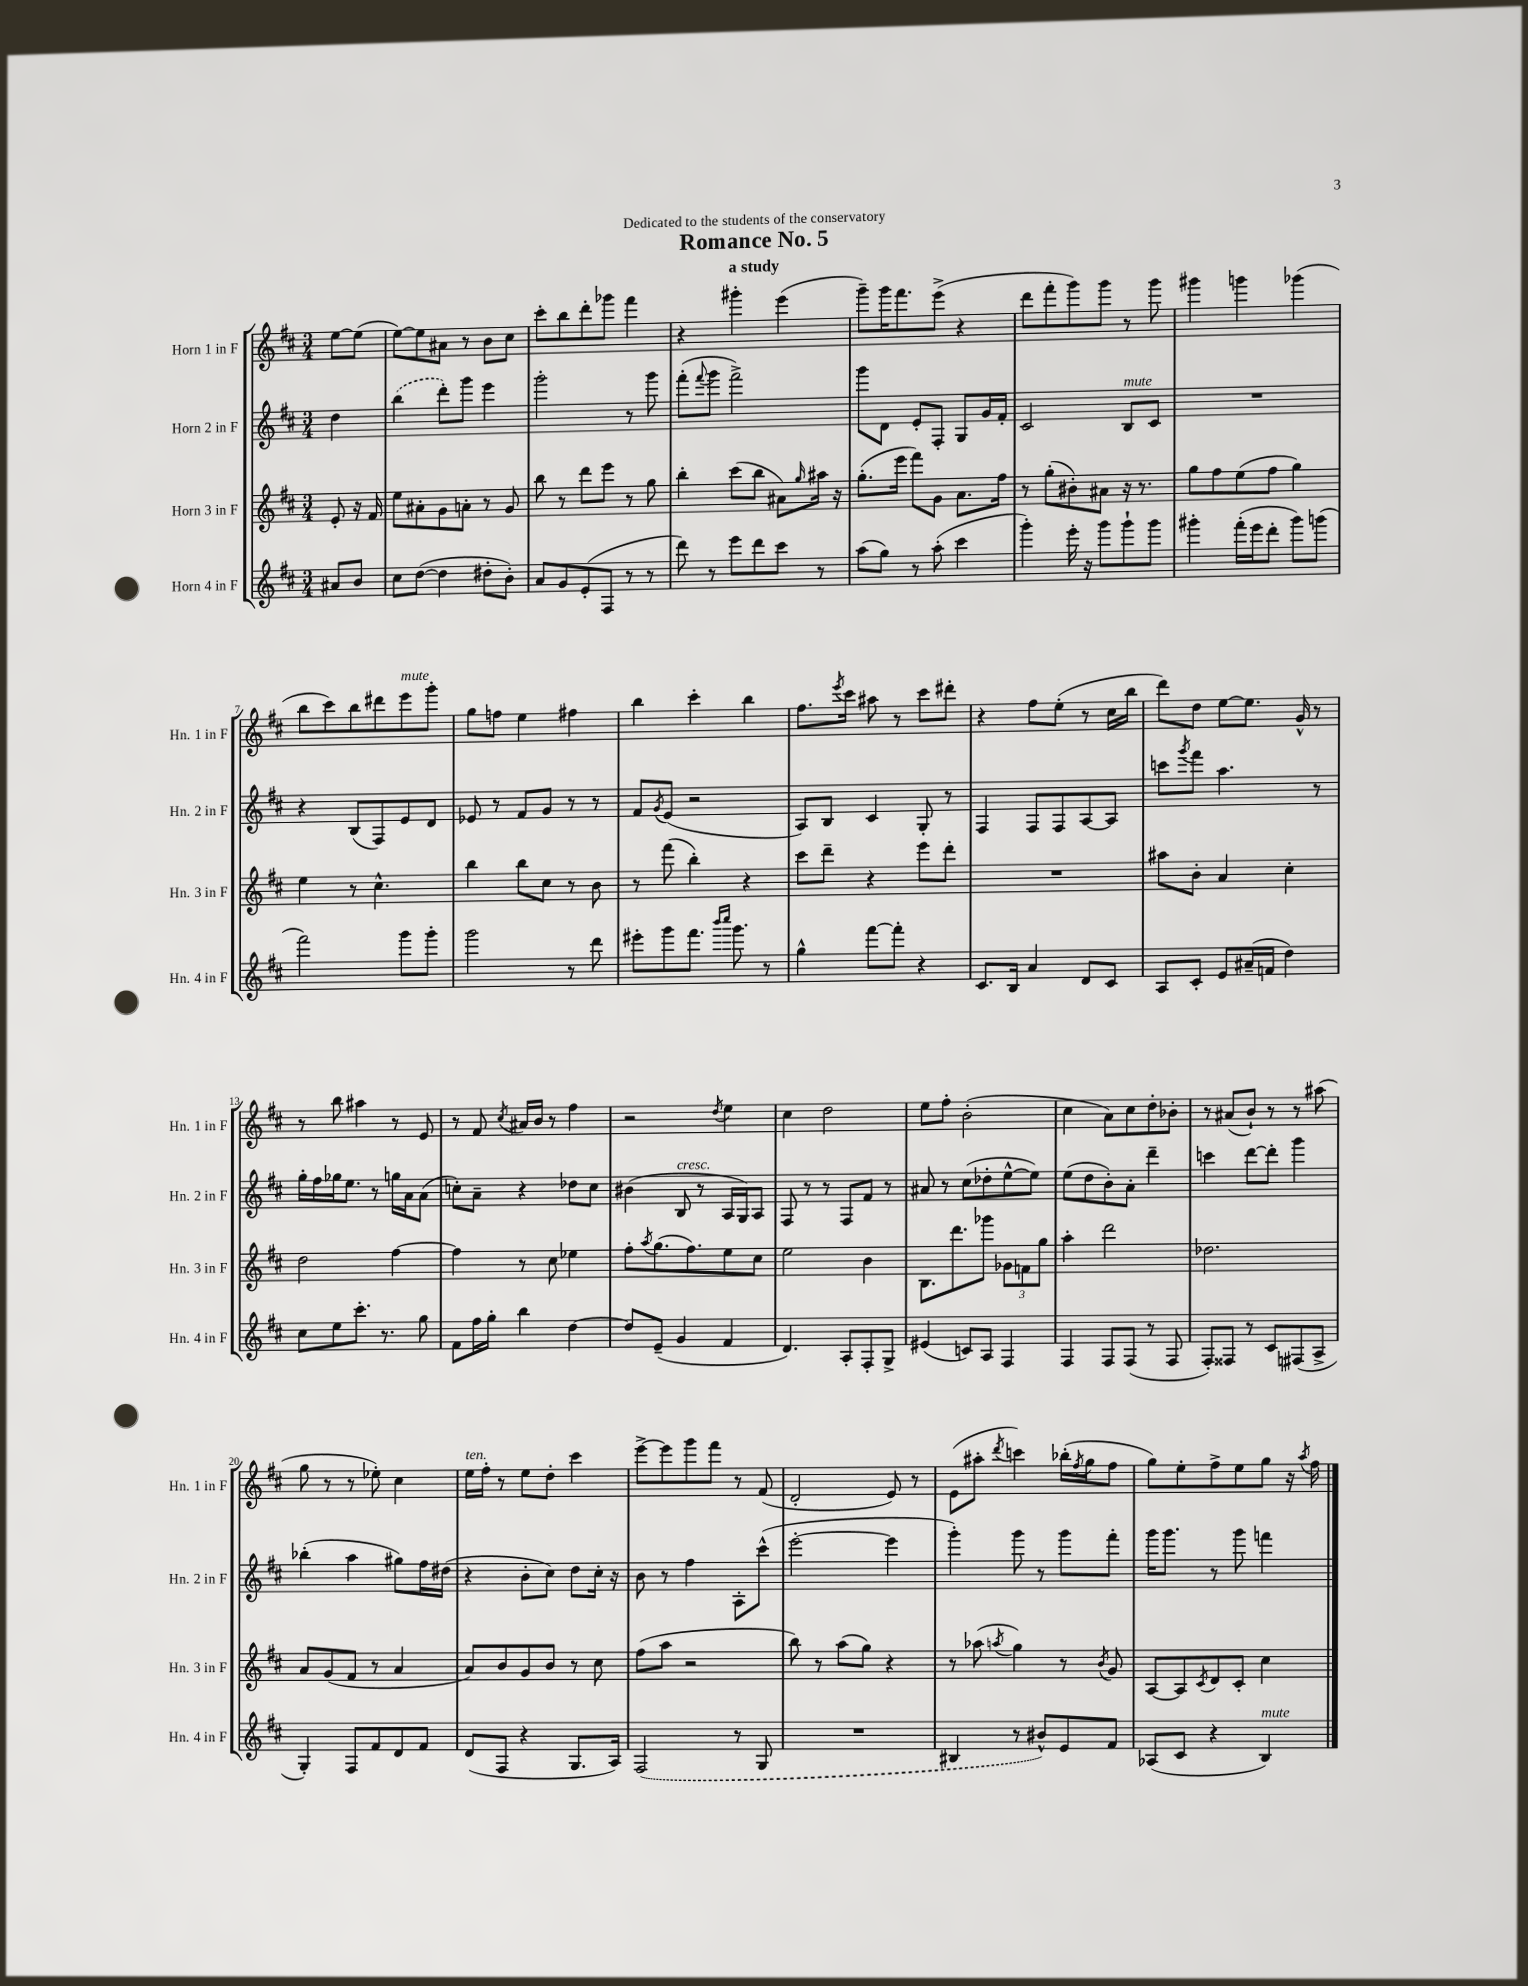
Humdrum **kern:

**kern	**kern	**kern	**kern
*part4	*part3	*part2	*part1
*staff4	*staff3	*staff2	*staff1
*I"Horn 4 in F	*I"Horn 3 in F	*I"Horn 2 in F	*I"Horn 1 in F
*I'Hn. 4 in F	*I'Hn. 3 in F	*I'Hn. 2 in F	*I'Hn. 1 in F
*clefG2	*clefG2	*clefG2	*clefG2
*k[f#c#]	*k[f#c#]	*k[f#c#]	*k[f#c#]
*M3/4	*M3/4	*M3/4	*M3/4
=	=	=	=
8a#X/L	8e'/	4dd\	[8ee\L
8b/J	16r	.	(8ee\J]
.	16f#/	.	.
=1	=1	=1	=1
8cc#\L	8ee\L	(4bb\	[8ee\L)
([8dd\J	8a#X'\	.	8ee\]
4dd\]	8g\	8ddd'\L)	8a#X\J
.	8an'\J	8ggg\J	8r
8dd#X'\L	8r	4eee\	8b\L
8b'\J)	8g/	.	8cc#\J
=2	=2	=2	=2
8a/L	8bb\	2ggg'\	8ccc#'\L
8g/	8r	.	8bb\
(8e'/	8ddd\L	.	8ddd'\
8F#/J	8eee\J	.	8ggg-X\J
8r	8r	8r	4fff#\
8r	8gg\	8ggg\	.
=3	=3	=3	=3
8ddd\)	4bb'\	(8fff#'\L	4r
.	.	8qqfff#/	.
8r	.	8ggg\J	.
8eee\L	(8ccc#\L	2fff#^\)	4ggg#X'\
8ddd\	8bb\J	.	.
8ccc#\J	8a#X\L)	.	(4eee\
.	16qqgg/	.	.
8r	16aa#X\Jk	.	.
.	16r	.	.
=4	=4	=4	=4
(8aa\L	(8.gg'\L	8ggg\L	8ggg~\L)
8gg\J)	.	8d\J	16ggg\K
.	16eee\Jk	.	8.fff#\
8r	8fff#\L)	8e'/L	.
(8aa'\	8g\J	8F#'/J	(8eee^\J
4ccc#\	8.a\L	8G/L	4r
.	.	16g/L	.
.	16ff#\Jk	16f#'/JJ	.
=5	=5	=5	=5
4ggg'\)	8r	2c#/	8ddd\L
.	(8gg'\L	.	8fff#'\
16eee'\	8b#X'\)	.	8ggg\)
16r	.	.	.
8ggg\L	8a#X\J	.	8ggg\J
!	!	!LO:TX:a:i:t=mute	!
8ggg`\	16r	8B/L	8r
.	8.r	.	.
8ggg\J	.	8c#/J	8ggg\
=6	=6	=6	=6
4ggg#X'\	8gg\L	2.r	4ggg#X\
.	8ff#\	.	.
(16fff#'\LL	(8ee\	.	4gggn\
16eee\J	.	.	.
8ddd'\J	8ff#\J	.	.
8ggg#\L)	4gg\)	.	(4ggg-X\
(8gggn\J	.	.	.
!!LO:LB:g=z
=7	=7	=7	=7
2fff#\)	4ee\	4r	8bb\L
.	.	.	8ccc#\)
.	8r	(8B/L	8bb\
.	4.cc#^^\	8F#/)	8ddd#X\
!	!	!	!LO:TX:a:i:t=mute
8ggg\L	.	8e/	8eee\
8ggg'\J	.	8d/J	8ggg'\J
=8	=8	=8	=8
2ggg\	4bb\	8e-X/	8gg\L
.	.	8r	8ffn\J
.	8bb\L	8f#/L	4ee\
.	8cc#\J	8g/J	.
8r	8r	8r	4ff#X\
8ddd\	8b\	8r	.
=9	=9	=9	=9
8eee#X'\L	8r	8f#/L	4bb\
.	.	8qg/	.
8ggg\	(8fff#\	(8e/J	.
8.fff#\J	4bb'\)	2r	4ccc#'\
16qqbbb/LL	.	.	.
16qqcccc#/JJ	.	.	.
8.ggg\	.	.	.
.	4r	.	4bb\
8r	.	.	.
=10	=10	=10	=10
4gg^^\	8ccc#\L	8A/L)	8.ff#\L
.	8ddd~\J	8B/J	.
.	.	.	8qeee/
.	.	.	16ccc#\Jk
[8fff#\L	4r	4c#/	8aa#X\
8fff#'\J]	.	.	8r
4r	8eee\L	8G'/	8ccc#\L
.	8ddd'\J	8r	8ddd#X'\J
=11	=11	=11	=11
8.c#/L	2.r	4F#/	4r
16B/Jk	.	.	.
4a/	.	8F#/L	8ff#\L
.	.	8F#/	(8ee'\J
8d/L	.	[8A/	8r
8c#/J	.	8A/J]	16cc#\LL
.	.	.	16bb\JJ
=12	=12	=12	=12
8A/L	8aa#X\L	8cccn\L	8ddd\L)
.	.	8qggg/	.
8c#'/J	8b'\J	8fff#\J	8dd\J
8e/L	4a/	4.aa\	[8ee\L
(16a#X~/L	.	.	8.ee\J]
16fn/JJ	.	.	.
4dd\)	4cc#'\	.	.
.	.	.	16g^^/
.	.	8r	8r
!!LO:LB:g=z
=13	=13	=13	=13
8cc#\L	2dd\	16gg'\LL	8r
.	.	16ff#\	.
8ee\	.	16gg-X\J	8bb\
.	.	8.ee\J	.
8.ccc#'\J	.	.	4aa#X\
.	.	8r	.
8.r	.	.	.
.	[4ff#\	16ggn\LL	8r
.	.	16a\J	.
8gg\	.	(8a\J	8e/
=14	=14	=14	=14
8f#\L	4ff#\]	8ccn'\L)	8r
16ff#\L	.	8a~\J	8f#/
16gg'\JJ	.	.	.
.	.	.	8qcc#/
4bb\	8r	4r	16a#X/LL
.	.	.	16b/JJ
.	8cc#\	.	8r
[4dd\	4ee-X\	8dd-X\L	4ff#\
.	.	8cc\J	.
=15	=15	=15	=15
8dd/L]	8ff#'\L	(4b#X\	2r
.	8qaa/	.	.
(8e~/J	(8.gg\	.	.
!	!	!LO:TX:a:i:t=cresc.	!
4g/	.	8B/	.
.	8.ff#\)	.	.
.	.	8r	.
.	.	.	8qdd/
4f#/	8ee\	16A/LL	4ee\
.	.	16G/J)	.
.	8cc#\J	8A/J	.
=16	=16	=16	=16
4.d/)	2ee\	8F#/	4cc#\
.	.	8r	.
.	.	8r	2dd\
8A'/L	.	8F#/L	.
8F#'/	4b\	8f#/J	.
8G^/J	.	8r	.
=17	=17	=17	=17
(4e#X/	8.B\L	8a#X/	8ee\L
.	.	8r	8ff#'\J
.	8.ddd\	.	.
8cn/L)	.	(8cc#\L	(2b'\
8A/J	8ggg-X\J	8dd-X'\	.
4F#/	12g-X\L	[8ee^^\	.
.	12fn\	.	.
.	.	8ee\J])	.
.	12gg\J	.	.
=18	=18	=18	=18
4F#/	4aa'\	(8ee\L	4cc#\
.	.	8dd\	.
8F#/L	2ddd\	8b'\)	8a\L)
(8F#/J	.	8a'\J	8cc#\
8r	.	4ddd~\	8dd'\
8F#/	.	.	8b-X'\J
=19	=19	=19	=19
8F#'/L)	2.dd-X\	4cccn\	8r
8F##X/J	.	.	(8a#X/L
8r	.	[8ddd\L	8b`/J)
8c#/L	.	8ddd'\J]	8r
(8F#X/	.	4ggg\	8r
8A^/J	.	.	(8aa#X\
!!LO:LB:g=z
=20	=20	=20	=20
4G'/)	8a/L	(4bb-X'\	8gg\
.	(8g/	.	8r
8F#/L	8f#/J	4aa\	8r
8f#/	8r	.	8ee-X'\)
8d/	4a/	8gg#X\L)	4cc#\
8f#/J	.	16ff#\L	.
.	.	(16dd#X\JJ	.
=21	=21	=21	=21
!	!	!	!LO:TX:a:i:t=ten.
(8d/L	8a/L)	4r	16ee\LL
.	.	.	16ff#'\JJ
8F#/J	8b/	.	8r
4r	8g/	8b'\L	8ee\L
.	8b/J	8cc#\J)	8dd'\J
8.G/L	8r	8dd\L	4ccc#\
.	8cc#\	16cc#'\Jk	.
16A/Jk)	.	16r	.
=22	=22	=22	=22
(2F#/	(8ff#\L	8b\	[8eee^\L
.	8aa\J	8r	8eee\]
.	2r	4ff#\	8ggg\
.	.	.	8fff#\J
8r	.	8A'\L	8r
8G/	.	(8ccc#^^\J	(8f#/
=23	=23	=23	=23
2.r	8bb\)	[2eee'\	2d'/
.	8r	.	.
.	(8aa\L	.	.
.	8gg\J)	.	.
.	4r	4eee\]	8e/)
.	.	.	8r
=24	=24	=24	=24
4B#X/	8r	4ggg'\)	(8e\L
.	(8aa-X\	.	8aa#X'\J
.	8qaan/	.	8qddd/
8r	4gg\)	8ggg\	4cccn\)
8b#X^^/L)	.	8r	.
8e/	8r	8ggg\L	(16bb-X'\LL
.	.	.	8qff#/
.	.	.	16gg\J
.	8qb/	.	.
8f#/J	8g/	8fff#'\J	8ff#\J
=25	=25	=25	=25
(8A-X/L	[8A/L	16ggg\KL	8gg\L)
.	.	8.ggg\J	.
8c#/J	8A/]	.	8ee'\
.	8qc#/	.	.
4r	8d/	8r	8ff#^\
.	8c#'/J	8ggg\	8ee\
!LO:TX:a:i:t=mute	!	!	!
4B/)	4cc#\	4fffn\	8gg\J
.	.	.	16r
.	.	.	8qaa/
.	.	.	16ff#\
==	==	==	==
*-	*-	*-	*-
